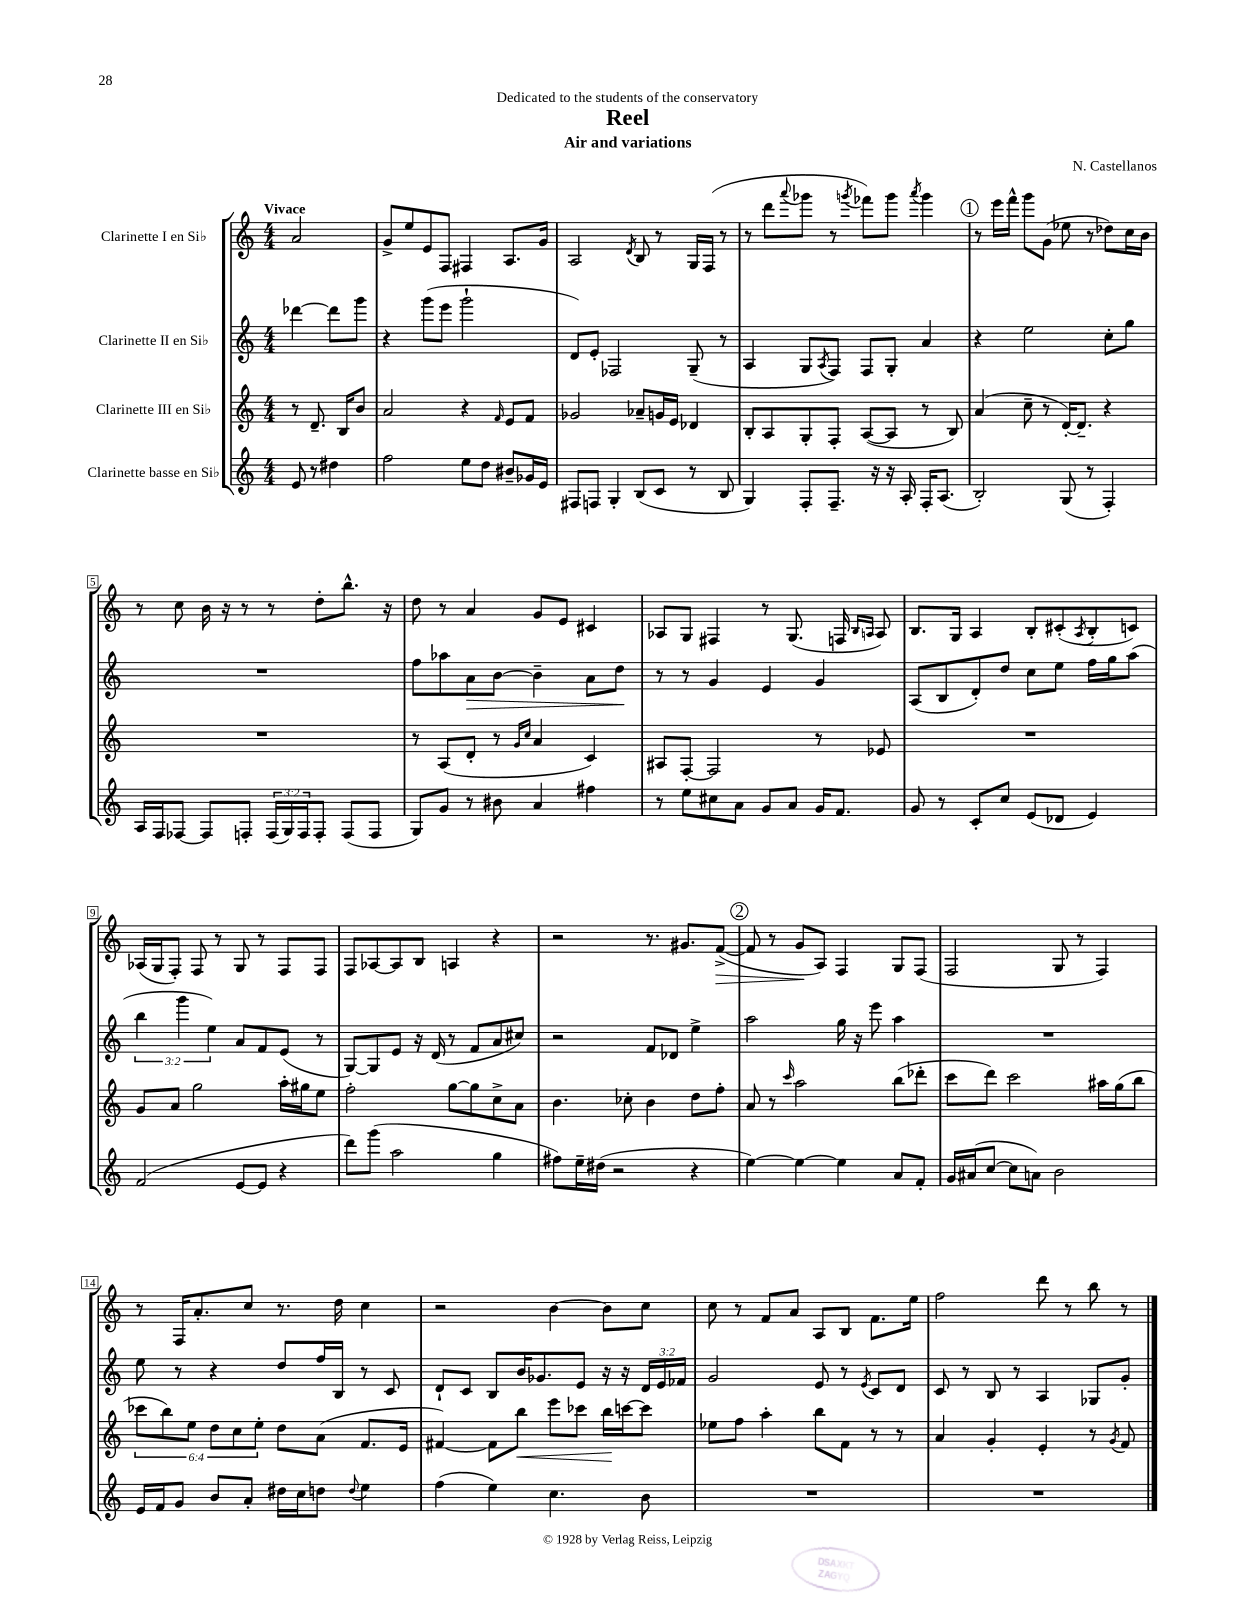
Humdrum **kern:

**kern	**kern	**kern	**kern
*staff4	*staff3	*staff2	*staff1
*clefG2	*clefG2	*clefG2	*clefG2
*k[]	*k[]	*k[]	*k[]
*M4/4	*M4/4	*M4/4	*M4/4
8e	8r	[4ddd-	2a
8r	8.d~	.	.
4dd#	.	8ddd-]	.
.	16B	.	.
.	8b	8ggg	.
=	=	=	=
2ff	2a	4r	8g^
.	.	.	8ee
.	.	(8ggg	8e
.	.	8eee	8F
8ee	4r	2ggg`	4F#
8dd	.	.	.
.	16qqf	.	.
8b#~	8e	.	8.A
16g-	8f	.	.
16e	.	.	16g
=	=	=	=
8F#	2g-	8d)	2A
8F	.	8e'	.
4G'	.	2F-	.
.	.	.	8qd
(8B	8a-~	.	8B
8c	16g	.	8r
.	16e	.	.
8r	4d-	(8G~	16G
.	.	.	(16F
8B	.	8r	8r
=	=	=	=
4G)	8B'	4A	8r
.	8A	.	8ddd
.	.	.	8qqaaa
8F'	8G'	8G	8ggg-
.	.	8qA	.
8.F~	8F'	8F)	8r
.	.	.	8qggg
.	([8A	8F	8fff-)
16r	.	.	.
16r	8A]	8G'	8ggg
16A'	.	.	.
.	.	.	8qaaa
16F'	8r	4a	4ggg
(8.A	.	.	.
.	8B)	.	.
=	=	=	=
2B')	(4a	4r	8r
.	.	.	16eee
.	.	.	16fff^^
.	8cc~	2ee	8ggg
.	8r	.	(8g
(8G	[16d')	.	8ee-
.	8.d~]	.	.
8r	.	.	8r
4F')	4r	8cc'	8dd-)
.	.	8gg	16cc
.	.	.	16b
=	=	=	=
16A	1r	1r	8r
16F	.	.	.
[8F-	.	.	8cc
8F-]	.	.	16b
.	.	.	16r
8F'	.	.	8r
(24F	.	.	8r
24G)	.	.	.
24F	.	.	.
8F'	.	.	8dd'
(8F	.	.	8.bb^^
8F	.	.	.
.	.	.	16r
=	=	=	=
8G)	8r	8ff	8dd
8g	(8A	8aa-	8r
8r	8d'	8a	4a
8b#	8r	[8b	.
.	16qqg	.	.
.	16qqcc	.	.
4a	4a	4b~]	8g
.	.	.	8e
4ff#	4c)	8a	4c#
.	.	8dd	.
=	=	=	=
8r	8A#	8r	8A-
8ee	[8F'	8r	8G
8cc#	2F]	4g	4F#
8a	.	.	.
8g	.	4e	8r
8a	.	.	(8.G
16g	8r	4g	.
8.f	.	.	16F
.	.	.	16qqB
.	.	.	16qqA
.	8e-	.	8A)
=	=	=	=
8g	1r	(8A	8.B
8r	.	8B	.
.	.	.	16G
8c'	.	8d')	4A
8cc	.	8dd	.
(8e	.	8cc	8B'
8d-	.	8ee	(8c#'
.	.	.	8qA
4e)	.	16ff	8B'
.	.	16gg	.
.	.	(8aa	8c)
=	=	=	=
(2f	8g	6bb	(16A-
.	.	.	16G
.	8a	.	8F')
.	.	6ggg	.
.	2gg	.	8F
.	.	6ee)	.
.	.	.	8r
[8e	.	8a	8G
8e]	.	8f	8r
4r	16aa'	(8e	8F
.	16gg#	.	.
.	8ee	8r	8F
=	=	=	=
8ddd)	2ff'	[8G)	8F
(8ggg	.	8G]	[8A-
2aa	.	8e	8A-]
.	.	16r	8B
.	.	(16d	.
.	[8gg	8r	4A
.	8gg]	8f	.
4gg	8cc^	8a	4r
.	8a	8cc#)	.
=	=	=	=
8ff#)	4.b	2r	2r
16ee~	.	.	.
(16dd#	.	.	.
2r	.	.	.
.	8cc-'	.	.
.	4b	8f	8.r
.	.	8d-	.
.	.	.	8.g#
4r	8dd	4ee^	.
.	8ff'	.	([8f^
=	=	=	=
[4ee)	8a	2aa	8f]
.	8r	.	8r
.	16qqccc	.	.
4ee_	2aa	.	8g
.	.	.	8A)
4ee]	.	16gg	4F
.	.	16r	.
.	.	8eee	.
8a	(8bb	4aa	8G
8f'	8ddd-'	.	(8F
=	=	=	=
16g	8ccc	1r	2F
(16a#	.	.	.
[8cc	8ddd)	.	.
8cc]	2ccc	.	.
8a)	.	.	.
2b	.	.	8G
.	.	.	8r
.	16aa#	.	4F)
.	(16gg	.	.
.	8bb	.	.
=	=	=	=
16e	12ccc-	8ee	8r
16f	.	.	.
.	12bb)	.	.
8g	.	8r	16F
.	12ee	.	.
.	.	.	8.a'
8b	12dd	4r	.
.	12cc	.	.
8a'	.	.	8cc
.	12ee'	.	.
16dd#	8dd	8dd	8.r
16cc	.	.	.
8dd	(8a	16ff	.
.	.	16B	16dd
8qqdd	.	.	.
4ee	8.f	8r	4cc
.	.	8c	.
.	16e	.	.
=	=	=	=
(4ff	[4f#)	8d`	2r
.	.	8c	.
4ee)	8f#]	8B	.
.	8bb	16b	.
.	.	8.g-	.
4.cc	8eee	.	[4b
.	8ccc-	8e	.
.	16bb	16r	8b]
.	[16ccc	16r	.
8b	8ccc]	24d	8cc
.	.	24e	.
.	.	24f-	.
=	=	=	=
1r	8ee-	2g	8cc
.	8ff	.	8r
.	4aa'	.	8f
.	.	.	8a
.	8bb	8e	8A
.	8f	8r	8B
.	.	8qe	.
.	8r	8c	8.f
.	8r	8d	.
.	.	.	16ee
=	=	=	=
1r	4a	8c	2ff
.	.	8r	.
.	4g'	8B	.
.	.	8r	.
.	4e'	4A	8ddd
.	.	.	8r
.	8r	8G-	8bb
.	8qg	.	.
.	8f	8g'	8r
==	==	==	==
*-	*-	*-	*-
